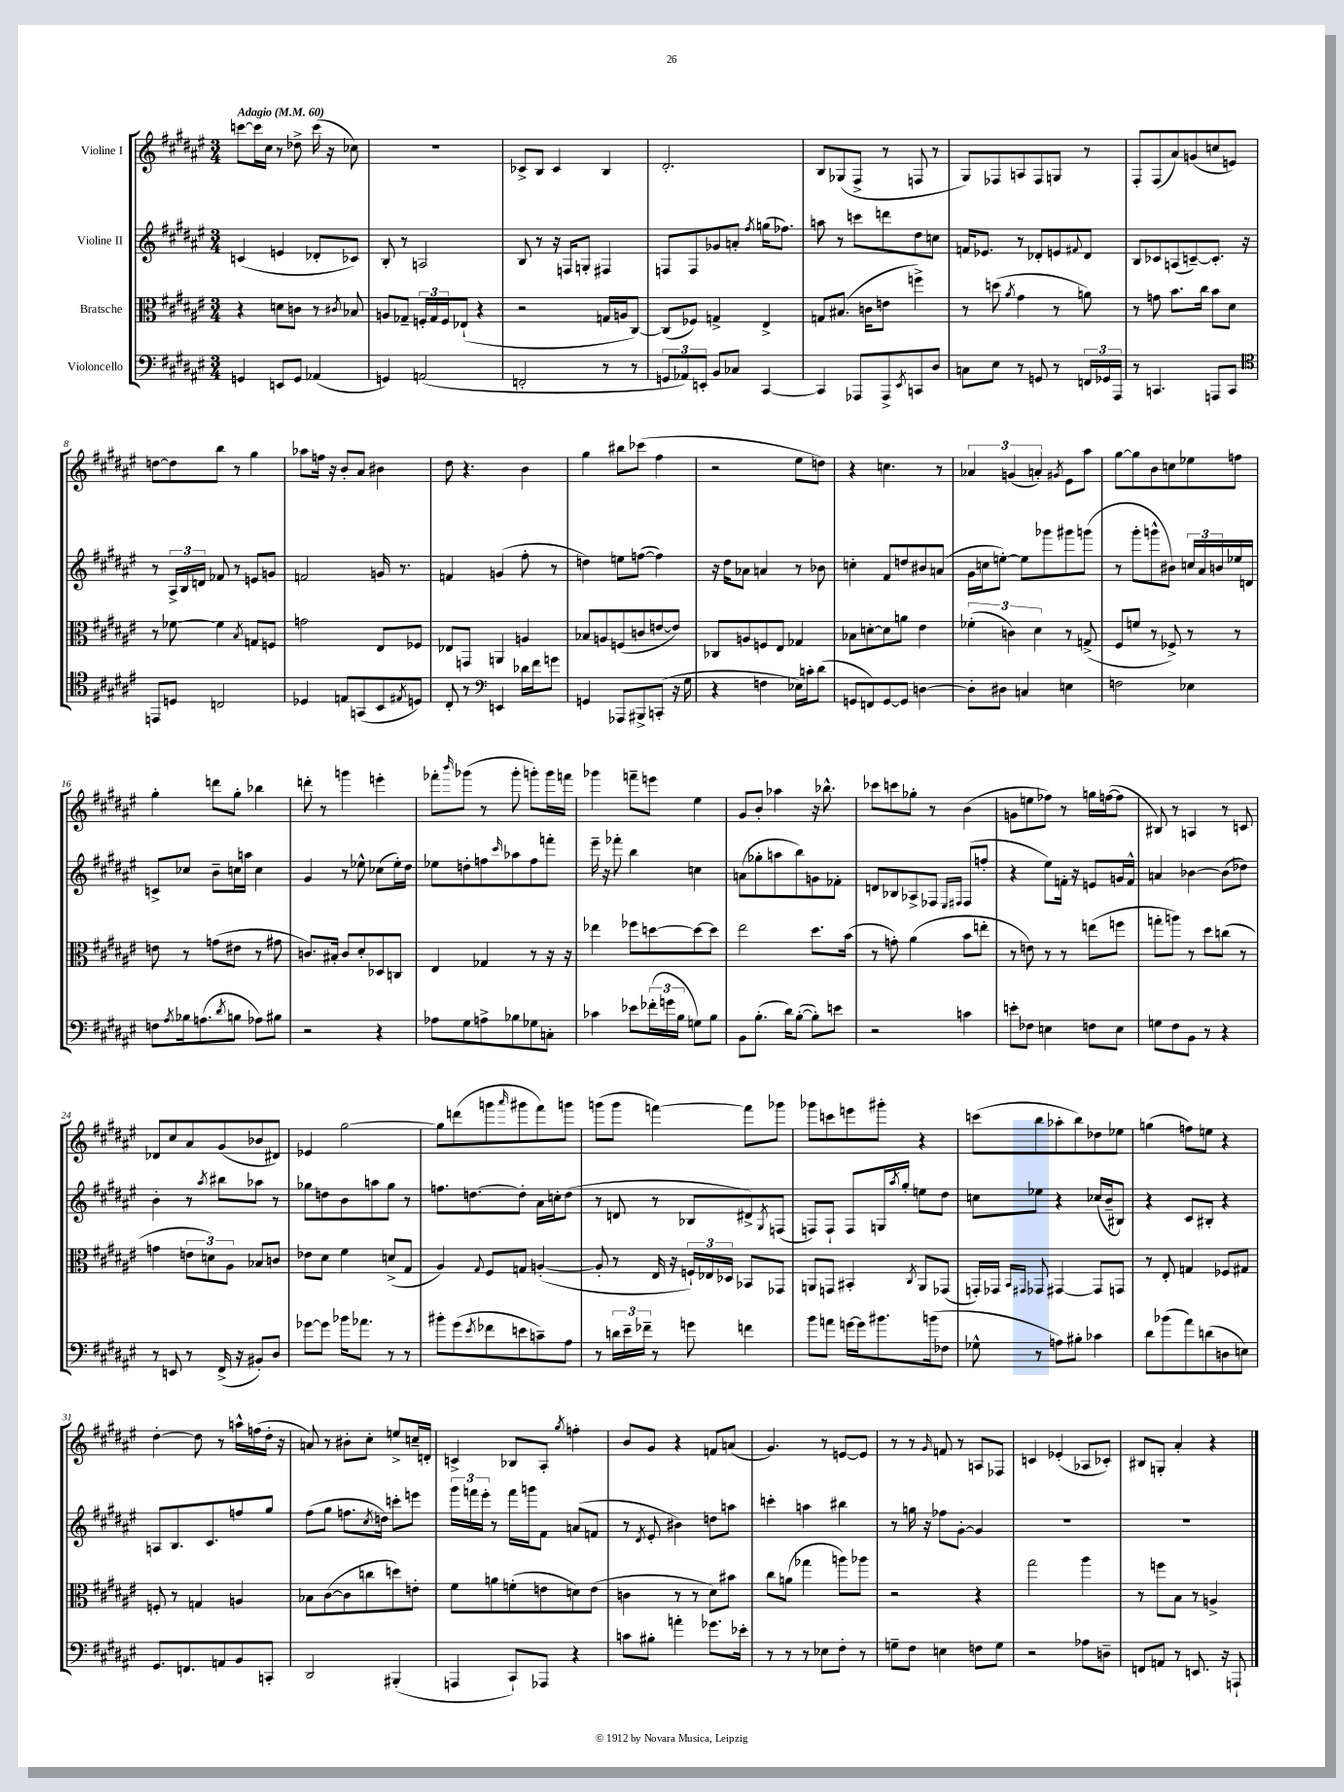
<<
\new StaffGroup <<
\new Staff = "s0" \with { instrumentName = "Violine I" } {
    \clef treble \key fis \major \numericTimeSignature \time 3/4 \tempo "Adagio" 4 = 60
    c'''8~ c'''16 cis''16 r8 des''8-> c'''16( r16 ces''8) |
    R2. |
    ces'8-> b8 ces'4 b4 |
    dis'2.-. |
    b8 ges8( fis8-> r8 f8 r8 |
    gis8) fes8 a8 fes8 g8 r8 |
    fis8-. fis8( ais'8) g'8( c''8 e'8) |
    d''8~ d''8 b''8 r8 gis''4 |
    aes''8 f''16 r16 b'8-. ais'8 bis'4 |
    dis''8 r4. b'4 |
    gis''4 bis''8 ces'''8( fis''4 |
    r2 eis''8 d''8) |
    r4 c''4. r8 |
    \tuplet 3/2 { aes'4 g'4( a'4-.) } \acciaccatura { gis'8 } eis'8 ais''8 |
    gis''8~ gis''8 b'8 c''8 ees''8 f''8 |
    gis''4-. d'''8 gis''8-. bes''4 |
    d'''8-. r8 g'''4 e'''4-. |
    fes'''8-. \grace { b'''16 } ges'''8( r8 ges'''8-. g'''8-.) g'''16 f'''16 |
    ges'''4 f'''8-- e'''8 eis''4 |
    gis'8 b'8-. aes''4 r16 bes''8.-^ |
    ces'''8 c'''8 ges''8-. r8 b'4( |
    g'8 e''8 fes''8) r8 g''16 f''16~( f''8 |
    bis8) r8 a4 r8 c'8 |
    des'8 cis''8 ais'8 gis'8( bes'8 dis'8) |
    ees'4 gis''2~ |
    gis''8 d'''8( g'''8 \grace { ais'''16 } gis'''8 fis'''8) g'''8 |
    g'''8( g'''8 f'''4~) f'''8 ges'''8 |
    ges'''8 c'''8 e'''8 gis'''8-. r4 |
    c'''8( b''8 aes''8-. b''8) des''8 ees''8 |
    g''4( f''8) e''8 r4 |
    dis''4~-. dis''8 r8 a''16-^ f''16( dis''16-. r16 |
    a'8) r8 bis'8-. cis''8-. e''8-> c''16-- d'16-. |
    c'4-> bes8 ais8-. \acciaccatura { gis''8 } f''4-. |
    b'8 gis'8 r4 f'8 a'8( |
    gis'4.) r8 e'8~ e'8 |
    r8 r8 \grace { gis'16 } f'8 r8 a8 fes8 |
    c'4 ees'4-.( aes8 ces'8-.) |
    bis8 g8-. ais'4-. r4 \bar "|." |
}
\new Staff = "s1" \with { instrumentName = "Violine II" } {
    \clef treble \key fis \major \numericTimeSignature \time 3/4
    c'4( e'4 des'8-. ces'8) |
    b8-. r8 a2 |
    b8 r8 r16 f16 g8-. fis4 |
    f8 f8 ges'8 a'8-. \acciaccatura { fis''8 } g''16( fes''8.) |
    a''8 r8 c'''8 d'''8 dis''8 c''8 |
    f'16 ees'8. r8 des'8-. e'8 \appoggiatura { fis'8 } des'8 |
    b8 ces'8 a8( c'8~--) c'8.-. r16 |
    r8 \tuplet 3/2 { ais16-> b16 d'16 } fes'8 r8 e'8 g'8 |
    f'2 g'16 r8. |
    f'4 g'4( fis''8-. r8 |
    d''4) e''8 f''8~( f''4) |
    r16 dis''16 aes'8 a'4 r8 bes'8 |
    c''4-. fis'8 d''8 bis'8 a'8( |
    gis'16 c''16 e''8~-.) e''8 ges'''8 gis'''8 g'''8( |
    r8 gis'''8-. g'''8-^ bis'8) \tuplet 3/2 { c''16 ais'16 b'16 } ees''16 d'16 |
    c'8-> ces''8 b'8-- c''16 a''16 c''4 |
    gis'4 r8 ees''8-^ ces''8( ees''16-.) dis''16 |
    ees''8 d''8-. f''8 \grace { cis'''16 } aes''8 f''8 f'''8-. |
    eis'''16-- r16 fes'''8-. b''4 c''4 |
    a'8( ges''8-. a''8 b''8) g'8 fes'8-. |
    d'8 bes8 aes8-> fes8 \grace { eis16 fis16 } fis8( f''8-. |
    r4 eis''8) f'16-. r16 e'8 g'16 f'16-^ |
    a'4 bes'4~ bes'8( des''8) |
    b'4-. r8 \acciaccatura { ais''8 } bis''8 aes''8 r8 |
    ges''8 d''8 b'8 a''8 ges''8 r8 |
    f''8. d''8.~ d''8-. ais'16 c''16-. d''8( |
    r8 d'8 r8 bes8 dis'8->) \acciaccatura { gis8 } f8( |
    f8) f8-! f8 g16 \acciaccatura { ais''8 } gis''16-. e''8 dis''8 |
    c''8 ees''8 r4 ces''16( b'16-- bis8) |
    r4 cis'8 bis8-. r4 |
    a8 b8. cis'8. f''8 gis''8 |
    fis''8( gis''8 f''8. \acciaccatura { cis''8 } d''16) c'''8-. e'''8 |
    \tuplet 3/2 { gis'''16 f'''16 eis'''16-. } r8 f'''16 g'''16 fis'8 a'8( f'8 |
    r8 \acciaccatura { dis'8 } eis'8-. bis'4) d''8 a''8 |
    c'''4-. a''4 bis''4 |
    r8 g''16 r16 fes''8 gis'8~-. gis'4 |
    R2. |
    R2. \bar "|." |
}
\new Staff = "s2" \with { instrumentName = "Bratsche" } {
    \clef alto \key fis \major \numericTimeSignature \time 3/4
    r4 d'8 c'8 r8 \acciaccatura { cis'8 } bes8 |
    a8 ges8-- \tuplet 3/2 { f16-. ges16 f16 } ees8-!( r4 |
    r2 g16 a16 cis8~) |
    cis8( fes8) g4-> eis4-> |
    g8 bis8.( c'16 e'8 f''4->) |
    r8 d''8( \acciaccatura { ais'8 } gis'4 r8 a'8) |
    r8 g'8 b'8. cis''16 b'8 dis'8 |
    r8 fes'8~ fes'4 \acciaccatura { b8 } g8 f8 |
    g'2 eis8 fes8 |
    ees8 g,8 a,4 a4 |
    bes8 a8 f8( c'8 e'8~ e'8) |
    ces8 a8 f8 eis8 ges4 |
    bes8 d'8~-. d'8 a'8 eis'4 |
    \tuplet 3/2 { fes'4-.( c'4) dis'4 } r8 g8->( |
    fis8 f'8 r8 fes8->) r8 r8 |
    e'8 r8 g'8( eis'8 r8 gis'8 |
    c'8.) bis16-. c'8 dis'8-. des8 c8 |
    eis4 ges4 r8 r16 r16 |
    ees''4 fes''8 d''8~ d''8~ d''8 |
    eis''2 dis''8. b'16( |
    r8 g'8-.) ais'4( b'8 e''8-. |
    r8 e'8) r8 r8 e''8( f''8 |
    g''8-. a''8) r8 dis''8 c''8( r8 |
    g'4 \tuplet 3/2 { e'8 d'8) ais8 } bes8 c'8 |
    ees'8 dis'8 fis'4 d'8->( gis8 |
    ais4) \appoggiatura { gis8 } fis8 g8 a4~-.( |
    a8-. r8 eis16 r16 \tuplet 3/2 { f16-!) ees16 des16 } bes,8 ges,8 |
    a,8 g,8 bis,4-. \acciaccatura { cis8 } a,8 ges,8( |
    g,16-.) ges,16 \grace { b,16 gis,16 } ges,8 gis,4~ gis,8 g,8 |
    r8 eis8-. g4 fes8 gis8 |
    f8-. r8 g4 a4 |
    bes8 cis'8~( cis'8 c''8 d''8) e'8-. |
    fis'8 a'8 f'8-.( e'8 d'8) e'8( |
    c'4 r8 r8 dis'8) bis'8 |
    cis''8 a'8( ges''4 a''8) aes''8 |
    r2 r4 |
    gis''2 ais''4 |
    r8 f''8 b8 r8 a4-> \bar "|." |
}
\new Staff = "s3" \with { instrumentName = "Violoncello" } {
    \clef bass \key fis \major \numericTimeSignature \time 3/4
    g,4 e,8 g,8 aes,4( |
    g,4) a,2( |
    f,2-. r8 r8 |
    \tuplet 3/2 { g,8 aes,8) e,8-. } b,8 ces8 cis,4~ |
    cis,4 aes,,8 aes,,8-> \acciaccatura { eis,8 } c,8 dis8 |
    c8 eis8 r8 g,8 r8 \tuplet 3/2 { f,16 ges,16 ais,,16 } |
    r8 c,4. a,,8 c,8 |
    \clef tenor e,8 d8 c2 |
    des4 e8 g,8( b,8 \acciaccatura { eis8 } d8) |
    cis8-. r8 \clef bass e,4 des'16 fis'16 g'8 |
    g,4 aes,,8 bis,,8-> c,8-.( r16 gis16 |
    r4 f4 ees16) c'16-. dis'8( |
    g,8 f,8) g,8~ g,8 d4~ |
    d8-. dis8 c4 e4 |
    f2 ees4 |
    f8 \acciaccatura { ais8 } bes16 a8.( \acciaccatura { dis'8 } b8 aes8) bis8 |
    r2 r4 |
    aes8 gis8 a8-> bes8 ges8 c8-. |
    ces'4 ees'8 \tuplet 3/2 { fes'16-.( g'16 b16 } g8) b8 |
    b,8 b8.-.( dis'16) b8~-.( b8-.) e'8 |
    r2 c'4 |
    e'8-. fes8 e4 f8 e8 |
    g8 fis8 b,8 r8 r4 |
    r8 e,8 r8 fis,16->( r16 bis,8-.) dis8 |
    ges'8~ ges'8 bes'16 aes'8. r8 r8 |
    bis'8-. gis'8( \acciaccatura { eis'8 } fes'8 e'8 c'8--) ais8 |
    r8 \tuplet 3/2 { d'16 eis'16-- fes'16-- } r8 g'8 f'4 |
    b'8 a'8 g'16~ g'16 bis'8. b'16( fes8 |
    ges8-^ r8 a8) bis8-. ces'4 |
    dis'8 bes'8( ais'8) d'8( d8 e8) |
    gis,8. f,8. a,8 b,8 c,8-. |
    dis,2 bis,,4-.( |
    a,,4 cis,8-!) aes,,8 r4 |
    c'8 bis8-. a'4-. ges'8. ees'16-. |
    r8 r8 r8 ees8 fis8-. r8 |
    g8-- fis8 e4 f8 g8 |
    r2 aes8 d8-- |
    f,8 a,8 r8 e,8. r16 a,,8-! \bar "|." |
}
>>
>>
